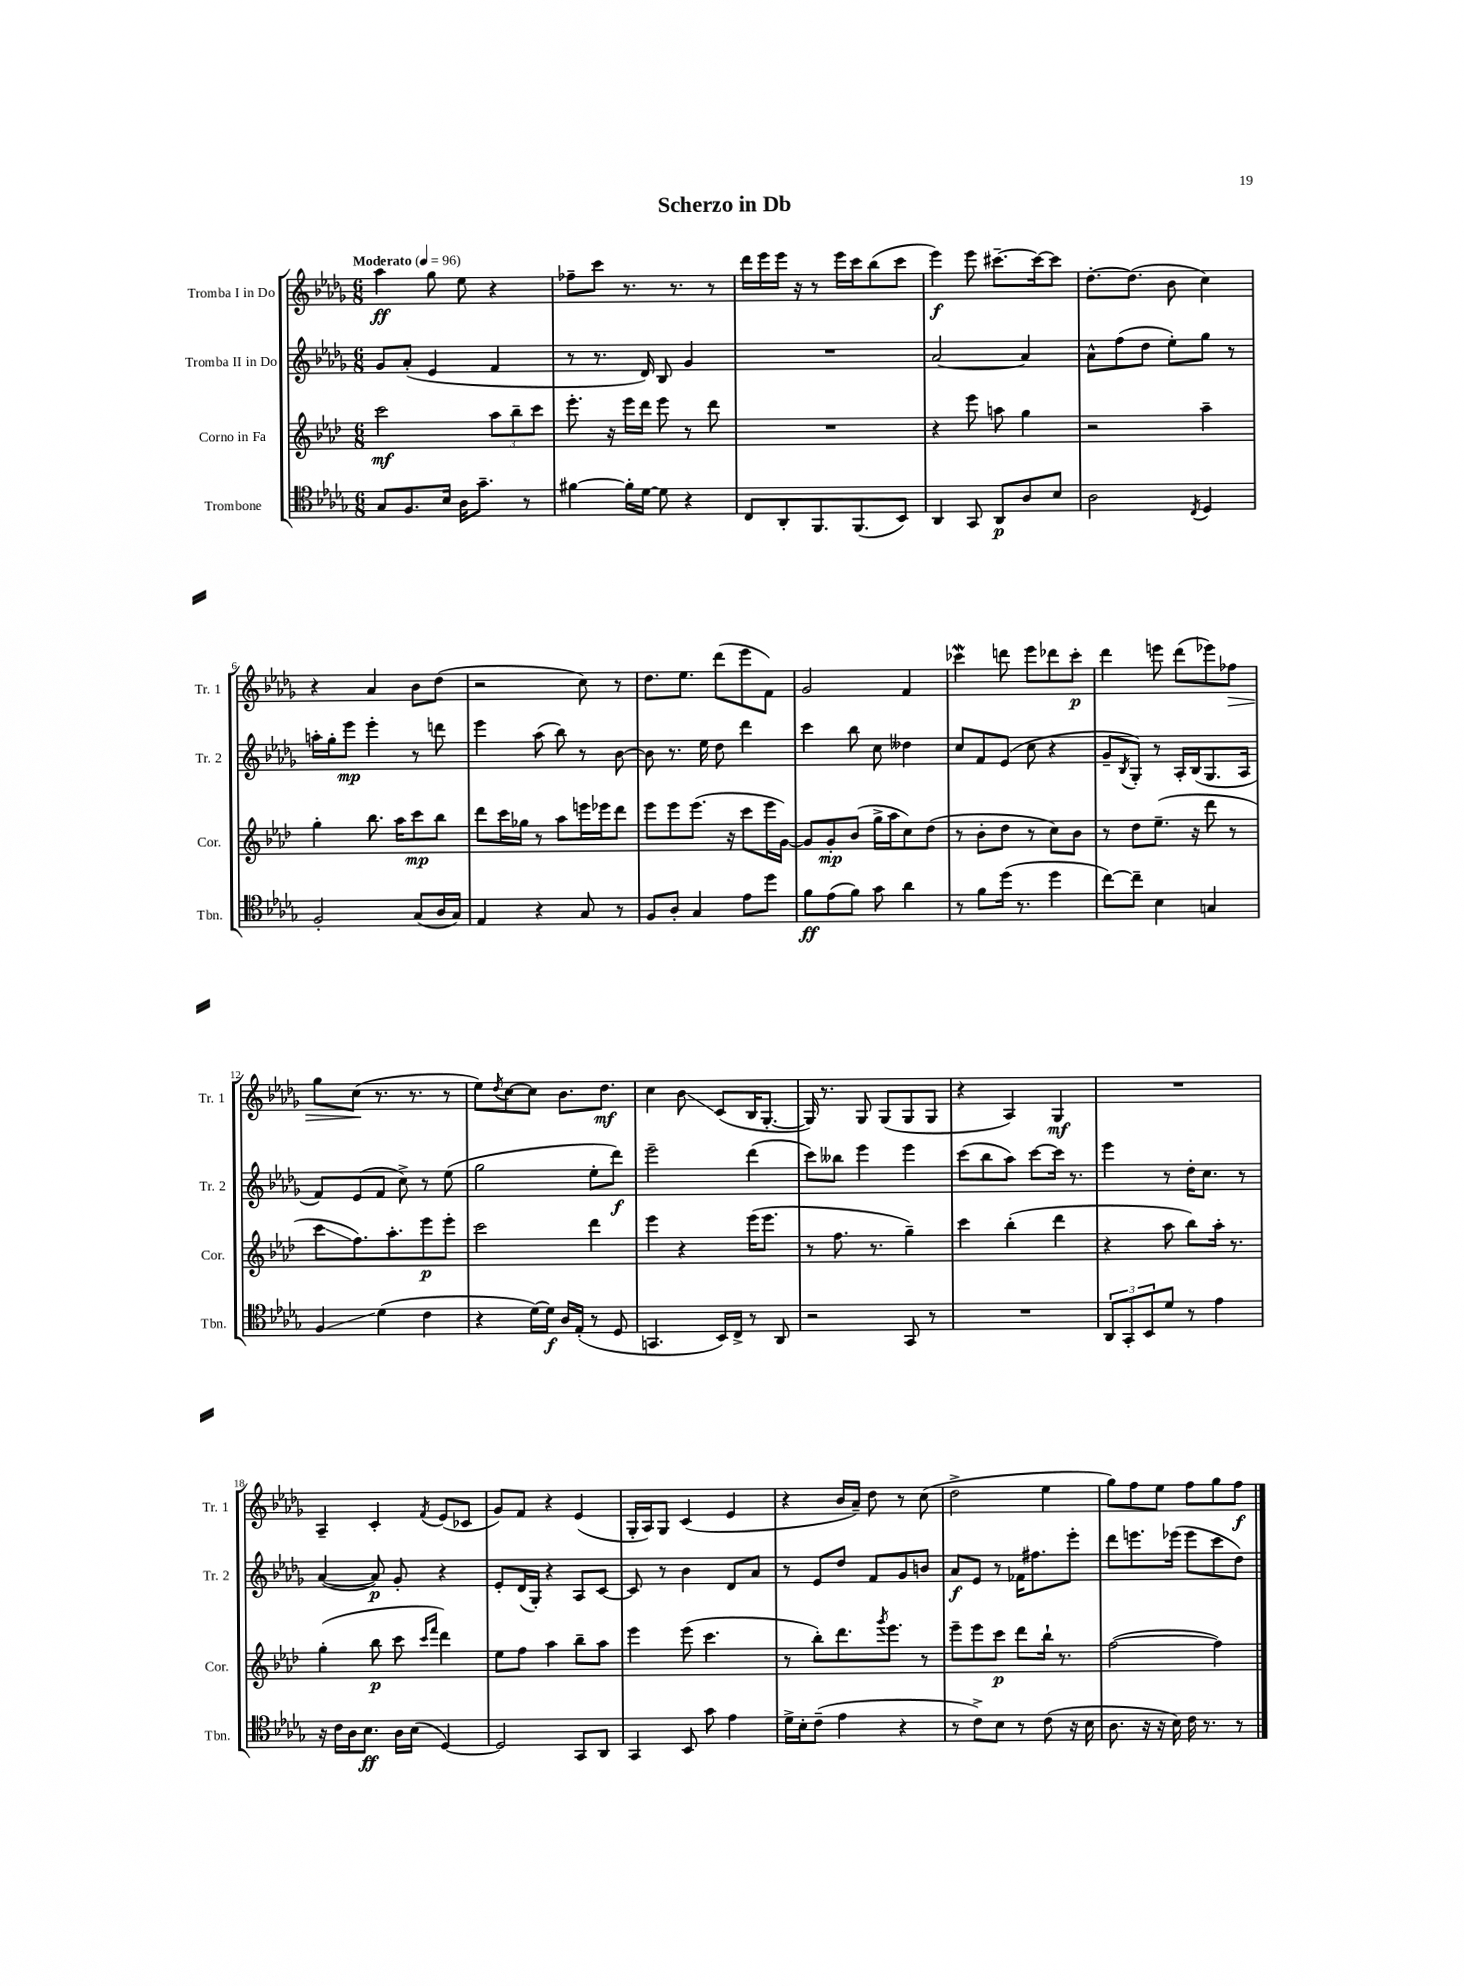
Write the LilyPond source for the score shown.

\header { title = "Scherzo in Db" }
<<
\new StaffGroup <<
\new Staff = "s0" \with { instrumentName = "Tromba I in Do" shortInstrumentName = "Tr. 1" } {
    \clef treble \key des \major \numericTimeSignature \time 6/8 \tempo "Moderato" 4 = 96
    aes''4\ff ges''8 ees''8 r4 |
    fes''8-- c'''8 r8. r8. r8 |
    des'''16 ees'''16 ees'''16 r16 r8 ees'''16 c'''16 bes''8( c'''8 |
    ees'''4\f) ees'''8 cis'''8.~-- cis'''16~ cis'''8 |
    des''8.~-. des''8.( bes'8 c''4) |
    r4 aes'4 bes'8 des''8( |
    r2 c''8) r8 |
    des''8. ees''8. des'''8( ees'''8 f'8) |
    ges'2 f'4 |
    ces'''4\mordent d'''8 ees'''8 des'''8 ces'''8-.\p |
    des'''4 e'''8 des'''8( ees'''8) fes''8\> |
    ges''8 c''8\!( r8. r8. r8 |
    ees''8) \acciaccatura { des''8 } c''8~ c''8 bes'8. des''8.\mf |
    c''4 bes'8\glissando c'8( bes16 ges8.~-. |
    ges16) r8. ges8 ges8( ges8 ges8 |
    r4 aes4) ges4\mf |
    R2. |
    aes4-- c'4-. \acciaccatura { f'8 } ees'8( ces'8 |
    ges'8) f'8 r4 ees'4( |
    ges16-. aes16) ges8 c'4( ees'4 |
    r4 bes'16 aes'16--) des''8 r8 c''8( |
    des''2-> ees''4 |
    ges''8) f''8 ees''8 f''8 ges''8 f''8\f \bar "|." |
}
\new Staff = "s1" \with { instrumentName = "Tromba II in Do" shortInstrumentName = "Tr. 2" } {
    \clef treble \key des \major \numericTimeSignature \time 6/8
    ges'8 aes'8-.( ees'4 f'4 |
    r8 r8. des'16) bes8 ges'4 |
    R2. |
    aes'2~ aes'4 |
    aes'8-^ f''8( des''8 ees''8-.) ges''8 r8 |
    a''16-. ges''16-. ees'''8\mp ees'''4-. r8 d'''8 |
    ees'''4 aes''8( bes''8) r8 bes'8~ |
    bes'8 r8. ees''16 des''8 des'''4 |
    c'''4 bes''8 c''8 deses''4 |
    c''8 f'8 ees'8( c''8 r4 |
    ges'8-- \acciaccatura { bes8 } ges8-.) r8 aes16-. bes16( ges8. aes16 |
    f'8) ees'8( f'8 c''8->) r8 ees''8( |
    ges''2 ees''8-. des'''8\f) |
    ees'''2-- des'''4( |
    c'''8) beses''8 ees'''4 ees'''4 |
    c'''8( bes''8 aes''8) c'''8~ c'''16 r8. |
    ees'''4 r8 des''16-. c''8. r8 |
    aes'4~( aes'8\p) ges'8-. r4 |
    ees'8-. des'16( ges16-.) r4 aes8 c'8~ |
    c'8 r8 bes'4 des'8 aes'8 |
    r8 ees'8 des''8 f'8 ges'8 b'8 |
    aes'8\f ees'8 r8 fes'16 fis''8. ees'''8-. |
    des'''8 e'''8. ees'''16( ees'''8 c'''8 des''8) \bar "|." |
}
\new Staff = "s2" \with { instrumentName = "Corno in Fa" shortInstrumentName = "Cor." } {
    \clef treble \key aes \major \numericTimeSignature \time 6/8
    c'''2\mf \tuplet 3/2 { aes''8 bes''8-- c'''8 } |
    ees'''8.-. r16 ees'''16 des'''16 ees'''8 r8 des'''8 |
    R2. |
    r4 ees'''8 a''8 g''4 |
    r2 aes''4-- |
    g''4-. bes''8. aes''16 c'''8\mp bes''8 |
    des'''8 c'''16 ges''16 r8 aes''8 e'''16 ees'''16 des'''8 |
    ees'''8 ees'''8 ees'''8.( r16 c'''8 ees'''16 g'16~) |
    g'8 g'8-.\mp bes'8( g''16-> aes''16 c''8) des''8( |
    r8 bes'8-. des''8 r8 c''8) bes'8 |
    r8 des''8 ees''8.--( r16 des'''8 r8 |
    c'''8\glissando f''8.) aes''8.-. ees'''8\p ees'''8-. |
    c'''2 des'''4 |
    ees'''4 r4 ees'''16( ees'''8. |
    r8 f''8. r8. g''4--) |
    c'''4 bes''4-.( des'''4 |
    r4 aes''8 bes''8) aes''16-. r8. |
    g''4-.( bes''8\p c'''8 \grace { c'''16 f'''16 } des'''4) |
    ees''8 f''8 aes''4 bes''8-- aes''8 |
    ees'''4 ees'''8( c'''4. |
    r8 bes''8-.) des'''8. \acciaccatura { g'''8 } ees'''8. r8 |
    ees'''8-- ees'''8 c'''8\p des'''8 bes''16-! r8. |
    f''2~( f''4) \bar "|." |
}
\new Staff = "s3" \with { instrumentName = "Trombone" shortInstrumentName = "Tbn." } {
    \clef tenor \key des \major \numericTimeSignature \time 6/8
    ges8 f8. bes16 aes16 ges'8.-- r8 |
    fis'4~ fis'16-. des'16~ des'8 r4 |
    c8 aes,8-. f,8. f,8.( bes,8) |
    aes,4 ges,8 aes,8\p aes8 bes8 |
    aes2 \acciaccatura { c8 } des4 |
    f2-. ges8( aes16 ges16) |
    ees4 r4 ges8 r8 |
    f8 aes8-. ges4 ees'8 des''8 |
    f'8\ff ees'8( f'8) ges'8 aes'4 |
    r8 f'8 des''16( r8. des''4 |
    c''8~) c''8-- bes4 g4 |
    f4\glissando des'4( c'4 |
    r4 des'16~) des'16\f aes16 ees16-.( r8 des8 |
    g,4. bes,16) c16-> r8 aes,8 |
    r2 ges,8 r8 |
    R2. |
    \tuplet 3/2 { aes,8 ges,8-. bes,8 } des'8 r8 ees'4 |
    r16 c'16 aes16 bes8.\ff aes16 bes16( des4~) |
    des2 ges,8 aes,8 |
    ges,4 bes,8 ges'8 ees'4 |
    des'16-> bes16-. c'8--( ees'4 r4 |
    r8 c'8->) bes8 r8 c'8( r16 bes16 |
    aes8. r16 r16 bes16) c'16 r8. r8 \bar "|." |
}
>>
>>
